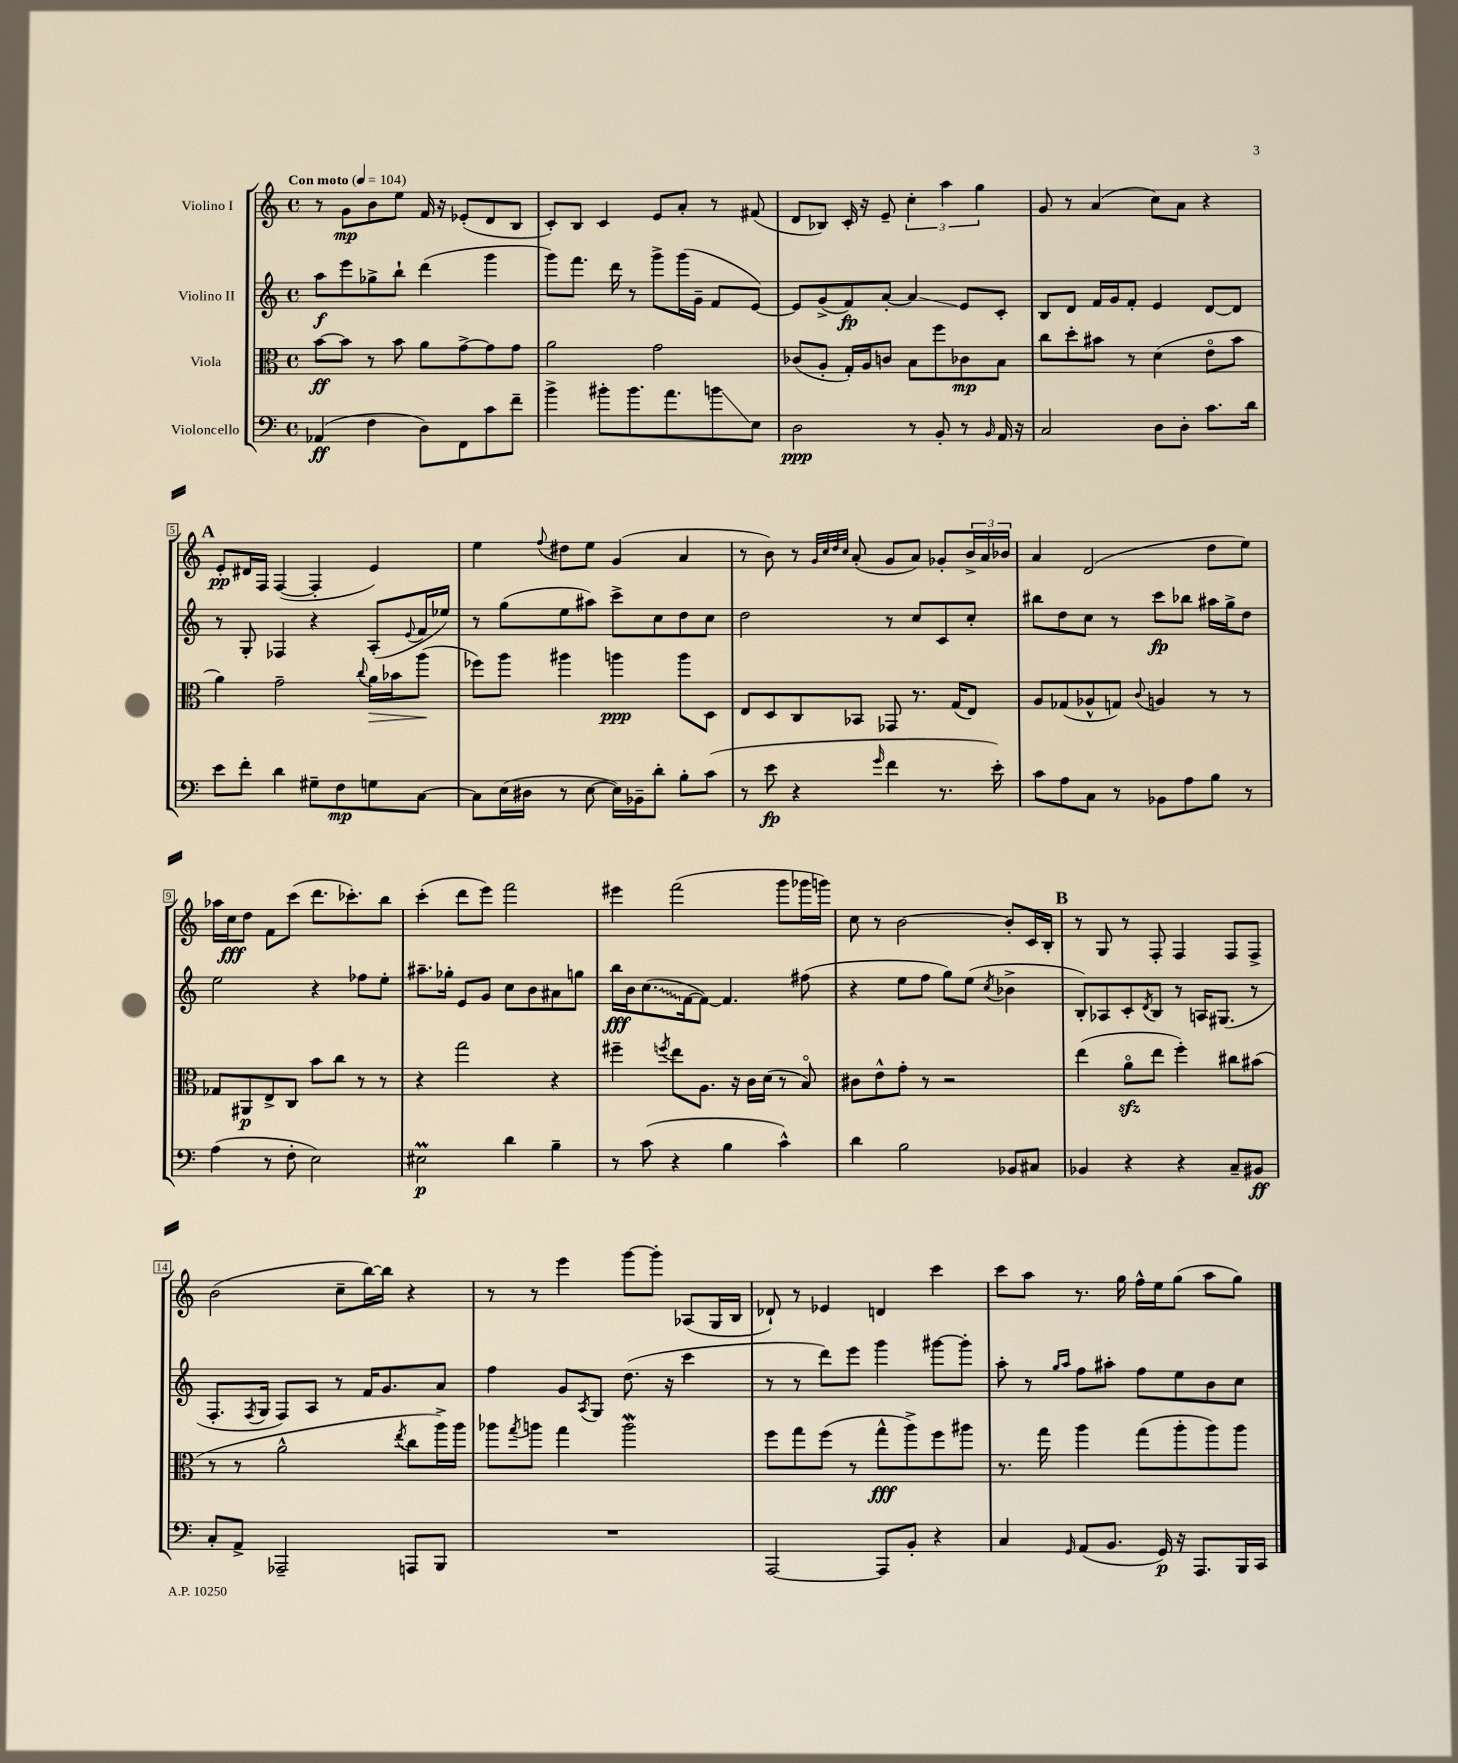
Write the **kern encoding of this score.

**kern	**kern	**kern	**kern
*staff4	*staff3	*staff2	*staff1
*clefF4	*clefC3	*clefG2	*clefG2
*k[]	*k[]	*k[]	*k[]
*M4/4	*M4/4	*M4/4	*M4/4
*met(c)	*met(c)	*met(c)	*met(c)
*MM104	*MM104	*MM104	*MM104
(4AA-	[8b	8aa	8r
.	8b]	8eee	8g
4F	8r	8gg-^	8b
.	8b	8bb`	8ee
8D)	8a	(4ddd	16f
.	.	.	16r
8FF	[8g^	.	(8e-'
8c	8g]	4ggg	8d
8f~	8g	.	8B
=	=	=	=
4b^	2a	8ggg)	8c')
.	.	8.fff	8B
8b#'	.	.	4c
.	.	16ddd	.
8.b#	.	8r	.
.	2g	8ggg^	8e
8.a	.	.	.
.	.	(16ggg	8a'
.	.	16g~	.
8b	.	8f	8r
8E	.	[8e)	(8f#
=	=	=	=
2D	(8c-	8e]	8d
.	8A'	(8g^	8B-)
.	16G')	8f)	16c'
.	16A	.	16r
.	8c	[8a'	8e~
8r	8B	4a]	6cc'
8BB'	8ff	.	.
.	.	.	6aa
8r	8c-	8e	.
.	.	.	6gg
16qqBB	.	.	.
16AA	8B	8c'	.
16r	.	.	.
=	=	=	=
2C	8cc	8B	8g
.	8dd'	8d	8r
.	8b#	16f	(4a
.	.	16g	.
.	8r	8f'	.
8D	(4d	4e	8cc)
8D'	.	.	8a
8.c	8eo	[8d	4r
.	8b#	8d]	.
16d	.	.	.
=	=	=	=
8e	4a)	8r	8e'
8f'	.	8G'	16d#
.	.	.	16F
4d	2g~	4F-	([4F
8G#~	.	4r	4F']
8F	.	.	.
.	8qqcc	.	.
8G	16a	(8A'	4e)
.	16b-	.	.
.	.	8qqe	.
[8C	(8aa	16f	.
.	.	16ee-)	.
=	=	=	=
8C]	8ff-)	8r	4ee
(16E	8aa	(8gg	.
16D#	.	.	.
.	.	.	8qqff
8r	4aa#	8ee	8dd#
[8E	.	8aa#)	8ee
16E])	4aa	8ccc^	(4g
16BB-~	.	.	.
8d'	.	8cc	.
8B'	8aa	8dd	4a
(8c	8D	8cc	.
=	=	=	=
8r	8E	2dd	8r
8e	8D	.	8b)
4r	8C	.	8r
.	.	.	32qqg
.	.	.	32qqcc
.	.	.	32qqdd
.	.	.	32qqcc
.	8BB-	.	(8a'
16qqg	.	.	.
4f	8GG-	8r	8g
.	8.r	8cc	8a)
8.r	.	8c	8g-'
.	(16G	.	.
.	8E)	8cc'	24b^
.	.	.	24a
16e')	.	.	.
.	.	.	24b-
=	=	=	=
8c	8A	8bb#	4a
8A	(8G-	8dd	.
8C	8A-^^	8cc	(2d
8r	8G)	8r	.
.	8qqc	.	.
8BB-	4A	8ccc	.
8A	.	8bb-	.
8B	8r	16aa#	8dd
.	.	16gg^	.
8r	8r	8dd	8ee)
=	=	=	=
(4A	8G-	2ee	16aa-
.	.	.	16cc
.	8AA#	.	8dd
8r	8E^	.	8f
8F'	8C	.	(8ccc
2E)	8b	4r	8.ddd
.	8cc	.	.
.	.	.	8.ccc-')
.	8r	8ff-	.
.	8r	8ee'	8bb
=	=	=	=
2E#	4r	8.aa#~	(4ccc'
.	.	16gg-'	.
.	2gg	8e	8ddd
.	.	8g	8eee)
4d	.	8cc	2fff
.	.	8b	.
4B~	4r	8a#	.
.	.	8gg	.
=	=	=	=
8r	4ff#~	16bb	4eee#
.	.	16b	.
(8c	.	(8.cc	.
.	8qff	.	.
4r	8ee	.	(2fff
.	.	[16f	.
.	8.A	8f_)	.
4B	.	4.f]	.
.	16r	.	.
.	16c	.	.
.	(16d	.	.
4c^^)	8r	.	8ggg
.	8Bo)	(8ff#	16ggg-
.	.	.	16ggg)
=	=	=	=
4d	8c#	4r	8cc
.	8e^^	.	8r
2B	8g'	8ee	[2b
.	8r	8ff	.
.	2r	8gg)	.
.	.	(8ee	.
.	.	8qcc	.
8BB-	.	4b-^	8b']
8C#	.	.	16c
.	.	.	16B'
=	=	=	=
4BB-	(4ee	8B')	8r
.	.	8A-	8G
4r	8ao	8c'	8r
.	.	8qd	.
.	8ee	8B	8F'
4r	4ff')	8r	4F
.	.	16A	.
.	.	(8.G#	.
8C~	8cc#	.	8F
8BB#	(8b#	8r	8F^
=	=	=	=
8C'	8r	8.F'	(2b
8AA^	8r	.	.
.	.	8qF	.
.	.	16G	.
2AAA-~	2a^^	8F)	.
.	.	8A	.
.	.	8r	8cc~
.	.	16f	[16bb)
.	.	8.g	16bb]
.	8qee	.	.
8AAA	8cc	.	4r
8BBB	16aa^)	8a	.
.	16aa	.	.
=	=	=	=
1r	8aa-	4ff	8r
.	8qgg	.	.
.	8aa	.	8r
.	4gg	8g	4eee
.	.	8qA	.
.	.	8G	.
.	2aa	(8.dd	[8ggg
.	.	.	8ggg']
.	.	16r	.
.	.	4ccc	(8A-
.	.	.	16G
.	.	.	16B
=	=	=	=
[2AAA	8ff	8r	8d-`)
.	8gg	8r	8r
.	(8ff	8ddd)	4e-
.	8r	8eee	.
8AAA]	8gg^^	4ggg	4d
8BB'	8aa^)	.	.
4r	8ff	[8ggg#	4ccc
.	8aa#	8ggg#']	.
=	=	=	=
4C	8.r	8aa'	8ccc
.	.	8r	8aa
.	16gg	.	.
.	.	16qqgg	.
16qqGG	.	16qqaa	.
(8AA	4aa	8ff	8.r
8.BB	.	8aa#'	.
.	.	.	16gg
.	(8gg	8ff	16ff^^
16GG)	.	.	16ee
16r	8aa'	8ee	(8gg
8.AAA	.	.	.
.	8aa)	8b	8aa
16BBB	8aa	8cc	8gg)
16CC	.	.	.
==	==	==	==
*-	*-	*-	*-
